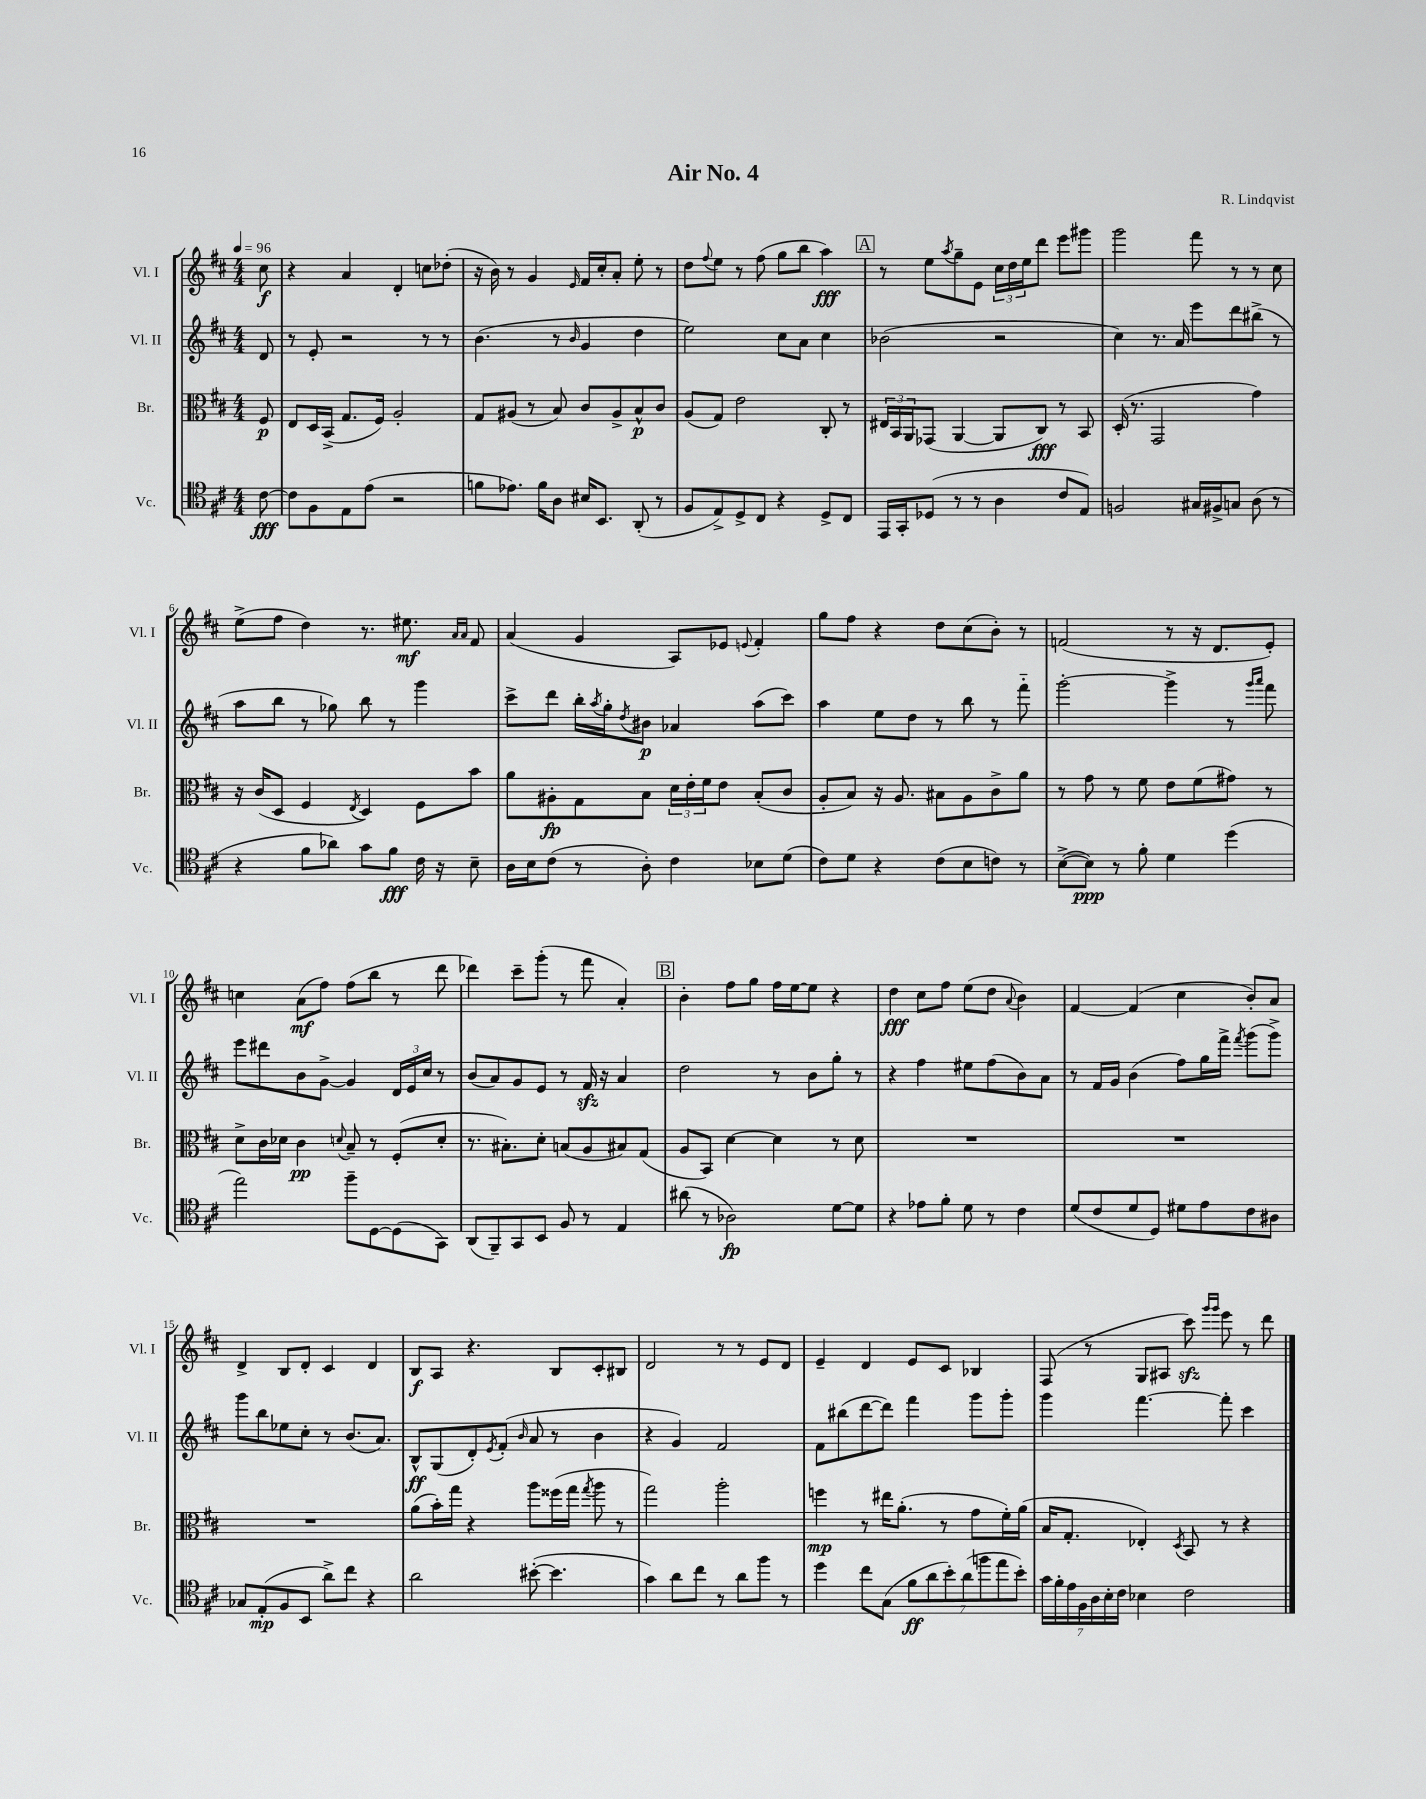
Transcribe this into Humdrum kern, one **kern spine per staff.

**kern	**dynam	**kern	**dynam	**kern	**dynam	**kern	**dynam
*part4	*part4	*part3	*part3	*part2	*part2	*part1	*part1
*staff4	*staff4	*staff3	*staff3	*staff2	*staff2	*staff1	*staff1
*I"Vc.	*	*I"Br.	*	*I"Vl. II	*	*I"Vl. I	*
*I'Vc.	*	*I'Br.	*	*I'Vl. II	*	*I'Vl. I	*
*clefC4	*	*clefC3	*	*clefG2	*	*clefG2	*
*k[f#c#]	*	*k[f#c#]	*	*k[f#c#]	*	*k[f#c#]	*
*M4/4	*	*M4/4	*	*M4/4	*	*M4/4	*
*MM96	*	*MM96	*	*MM96	*	*MM96	*
=	=	=	=	=	=	=	=
[8c#\	fff	8F#/	p	8d/	.	8cc#\	f
=1	=1	=1	=1	=1	=1	=1	=1
8c#\L]	.	8E/L	.	8r	.	4r	.
8F#\	.	16D/L	.	8e'/	.	.	.
.	.	(16BB^/JJ	.	.	.	.	.
8E\	.	8.G/L	.	2r	.	4a/	.
(8e\J	.	.	.	.	.	.	.
.	.	16F#/Jk)	.	.	.	.	.
2r	.	2A'/	.	.	.	4d'/	.
.	.	.	.	8r	.	8ccn\L	.
.	.	.	.	8r	.	(8dd-X'\J	.
=2	=2	=2	=2	=2	=2	=2	=2
8fn\L	.	8G/L	.	(4.b\	.	16r	.
.	.	.	.	.	.	16b\)	.
8.e-X\J)	.	(8A#X/J	.	.	.	8r	.
.	.	8r	.	.	.	4g/	.
16f\KL	.	.	.	.	.	.	.
8A\J	.	8B/)	.	8r	.	.	.
.	.	.	.	16qqb/	.	16qqe/	.
16B#X/KL	.	8c#/L	.	4g/	.	16f#/LL	.
8.BB/J	.	.	.	.	.	16cc#'/J	.
.	.	8A#^/	.	.	.	8a'/J	.
(8AA'/	.	8B^^/	p	4dd\	.	8ee'\	.
8r	.	8c#/J	.	.	.	8r	.
=3	=3	=3	=3	=3	=3	=3	=3
8F#/L	.	(8A/L	.	2ee\)	.	8dd\L	.
.	.	.	.	.	.	8qqff#/	.
8E^/)	.	8G/J)	.	.	.	8ee\J	.
8D^/	.	2e\	.	.	.	8r	.
8C#/J	.	.	.	.	.	(8ff#\	.
4r	.	.	.	8cc#\L	.	8gg\L	.
.	.	.	.	8a\J	.	8bb\J	.
8D^/L	.	8C#'/	.	4cc#\	.	4aa\)	fff
8C#/J	.	8r	.	.	.	.	.
!!LO:REH:place=s1:t=A
=4	=4	=4	=4	=4	=4	=4	=4
16EE/LL	.	24E#X/LL	.	(2b-X\	.	8r	.
.	.	24BB/	.	.	.	.	.
16GG'/J	.	.	.	.	.	.	.
.	.	24AA/J	.	.	.	.	.
(8D-X/J	.	(8GG-X/J	.	.	.	8ee\L	.
.	.	.	.	.	.	8qaa/	.
8r	.	[4AA/	.	.	.	8gg~\	.
8r	.	.	.	.	.	8e\J	.
4A\	.	8AA/L]	.	2r	.	24cc#\LL	.
.	.	.	.	.	.	24dd\	.
.	.	.	.	.	.	24ee\J	.
.	.	8C#/J)	fff	.	.	8ddd\J	.
8c#/L	.	8r	.	.	.	8eee\L	.
8E/J)	.	8BB/	.	.	.	8ggg#X\J	.
=5	=5	=5	=5	=5	=5	=5	=5
2Fn/	.	(16D'/	.	4cc#\)	.	2ggg\	.
.	.	8.r	.	.	.	.	.
.	.	2GG/	.	8.r	.	.	.
.	.	.	.	16a/	.	.	.
16G#X/LL	.	.	.	8eee\L	.	8fff#\	.
16F#X^/J	.	.	.	.	.	.	.
8Gn/J	.	.	.	8ddd\	.	8r	.
(8A\	.	4g\)	.	(8bb#X^\J	.	8r	.
8r	.	.	.	8r	.	8cc#\	.
!!LO:LB:g=z
=6	=6	=6	=6	=6	=6	=6	=6
4r	.	16r	.	8aa\L	.	(8ee^\L	.
.	.	(16c#/KL	.	.	.	.	.
.	.	8D/J	.	8bb\J	.	8ff#\J	.
8f#\L	.	4F#/	.	8r	.	4dd\)	.
8a-X\J)	.	.	.	8gg-X\)	.	.	.
.	.	8qE/	.	.	.	.	.
8g\L	.	4D/)	.	8bb\	.	8.r	.
8f#\J	fff	.	.	8r	.	.	.
.	.	.	.	.	.	8.ee#X\	mf
16c#\	.	8F#\L	.	4ggg\	.	.	.
16r	.	.	.	.	.	.	.
.	.	.	.	.	.	16qqa/LL	.
.	.	.	.	.	.	16qqa/JJ	.
8B~\	.	8b\J	.	.	.	8f#/	.
=7	=7	=7	=7	=7	=7	=7	=7
16A\LL	.	8a\L	.	8ccc#^\L	.	(4a/	.
16B\J	.	.	.	.	.	.	.
(8c#\J	.	8A#X'\	fp	8ddd\J	.	.	.
8r	.	8G\	.	16bb'\LL	.	4g/	.
.	.	.	.	8qaa/	.	.	.
.	.	.	.	16gg'\J	.	.	.
.	.	.	.	8qdd/	.	.	.
8A'\)	.	8B\J	.	8b#X\J	p	.	.
4c#\	.	24d\LL	.	4a-X/	.	8A/L)	.
.	.	24e'\	.	.	.	.	.
.	.	24f#\J	.	.	.	.	.
.	.	8e\J	.	.	.	8e-X/J	.
.	.	.	.	.	.	8qqen/	.
8B-X\L	.	(8B'/L	.	(8aa\L	.	4f#'/	.
(8d\J	.	8c#/J	.	8ccc#\J)	.	.	.
=8	=8	=8	=8	=8	=8	=8	=8
8c#\L)	.	8A'/L	.	4aa\	.	8gg\L	.
8d\J	.	8B/J)	.	.	.	8ff#\J	.
4r	.	16r	.	8ee\L	.	4r	.
.	.	8.A/	.	.	.	.	.
.	.	.	.	8dd\J	.	.	.
(8c#\L	.	8B#X\L	.	8r	.	8dd\L	.
8B\	.	8A\	.	8bb\	.	(8cc#\	.
8cn\J)	.	8c#^\	.	8r	.	8b'\J)	.
8r	.	8a\J	.	8fff#\	.	8r	.
=9	=9	=9	=9	=9	=9	=9	=9
([8B^\L	.	8r	.	[2ggg'\	.	(2fn/	.
8B\J])	ppp	8g\	.	.	.	.	.
8r	.	8r	.	.	.	.	.
8f#'\	.	8f#\	.	.	.	.	.
4d\	.	8e\L	.	4ggg^\]	.	8r	.
.	.	(8f#\	.	.	.	16r	.
.	.	.	.	.	.	8.d/L	.
(4dd\	.	8g#X\J)	.	8r	.	.	.
.	.	.	.	16qqggg/LL	.	.	.
.	.	.	.	16qqaaa/JJ	.	.	.
.	.	8r	.	8fff#\	.	8e'/J)	.
!!LO:LB:g=z
=10	=10	=10	=10	=10	=10	=10	=10
2ee\)	.	8d^\L	.	8eee\L	.	4ccn\	.
.	.	16c#\L	.	8ddd#X\	.	.	.
.	.	16d-X\JJ	.	.	.	.	.
.	.	4c#\	pp	8b\	.	(8a\L	mf
.	.	.	.	[8g^\J	.	8ff#\J)	.
.	.	8qqdn/	.	.	.	.	.
8ff#~\L	.	8B~/	.	4g/]	.	(8ff#\L	.
[8D\	.	8r	.	.	.	8bb\J	.
(8D\]	.	(8F#'/L	.	24d/LL	.	8r	.
.	.	.	.	24e/	.	.	.
.	.	.	.	24cc#/JJ	.	.	.
8GG\J)	.	8d'/J	.	8r	.	8ddd\	.
=11	=11	=11	=11	=11	=11	=11	=11
(8AA/L	.	8.r	.	(8b/L	.	4ddd-X\)	.
8FF#~/)	.	.	.	8a/)	.	.	.
.	.	8.B#X'\L)	.	.	.	.	.
8GG/	.	.	.	8g/	.	8ccc#~\L	.
8BB/J	.	8d'\J	.	8e/J	.	(8ggg'\J	.
8F#/	.	(8Bn/L	.	8r	.	8r	.
8r	.	8A/	.	16f#zz/	.	8fff#\	.
.	.	.	.	16r	.	.	.
4E/	.	8B#X/)	.	4a/	.	4a'/)	.
.	.	(8G/J	.	.	.	.	.
!!LO:REH:place=s1:t=B
=12	=12	=12	=12	=12	=12	=12	=12
(8a#X\	.	8A/L	.	2dd\	.	4b'\	.
8r	.	8BB/J)	.	.	.	.	.
2A-X\)	fp	[4d\	.	.	.	8ff#\L	.
.	.	.	.	.	.	8gg\J	.
.	.	4d\]	.	8r	.	16ff#\LL	.
.	.	.	.	.	.	[16ee\J	.
.	.	.	.	8b\L	.	8ee\J]	.
[8d\L	.	8r	.	8gg'\J	.	4r	.
8d\J]	.	8d\	.	8r	.	.	.
=13	=13	=13	=13	=13	=13	=13	=13
4r	.	1r	.	4r	.	4dd\	fff
8e-X\L	.	.	.	4ff#\	.	8cc#\L	.
8f#'\J	.	.	.	.	.	8ff#\J	.
8d\	.	.	.	8ee#X\L	.	(8ee\L	.
8r	.	.	.	(8ff#\	.	8dd\J	.
.	.	.	.	.	.	8qqa/	.
4c#\	.	.	.	8b\)	.	4b\)	.
.	.	.	.	8a\J	.	.	.
=14	=14	=14	=14	=14	=14	=14	=14
(8d/L	.	1r	.	8r	.	[4f#/	.
8c#/	.	.	.	16f#/LL	.	.	.
.	.	.	.	16g/JJ	.	.	.
8d/	.	.	.	(4b\	.	(4f#/]	.
8D/J)	.	.	.	.	.	.	.
8d#X\L	.	.	.	8ff#\L)	.	4cc#\	.
8e\	.	.	.	16gg\L	.	.	.
.	.	.	.	16fff#^\JJ	.	.	.
.	.	.	.	8qfff#/	.	.	.
8c#\	.	.	.	(8ggg\L	.	8b'/L)	.
8A#X\J	.	.	.	8ggg^\J)	.	8a/J	.
!!LO:LB:g=z
=15	=15	=15	=15	=15	=15	=15	=15
8G-X/L	.	1r	.	8ggg\L	.	4d^/	.
(8E'/	mp	.	.	8bb\	.	.	.
8F#/	.	.	.	8ee-X\	.	8B/L	.
8BB/J	.	.	.	8cc#'\J	.	8d'/J	.
8a^\L)	.	.	.	8r	.	4c#/	.
8cc#\J	.	.	.	(8.b/L	.	.	.
4r	.	.	.	.	.	4d/	.
.	.	.	.	8.a/J)	.	.	.
=16	=16	=16	=16	=16	=16	=16	=16
2a\	.	(8a\L	.	8B^^/L	ff	8B/L	f
.	.	16b'\L)	.	(8G/	.	8A/J	.
.	.	16gg\JJ	.	.	.	.	.
.	.	4r	.	8d'/)	.	4.r	.
.	.	.	.	8qe/	.	.	.
.	.	.	.	(8f#'/J	.	.	.
.	.	.	.	16qqb/	.	.	.
([8b#X'\	.	8aa\L	.	8a/	.	.	.
4.b#\]	.	(16ff##X\L	.	8r	.	8B/L	.
.	.	16gg\JJ	.	.	.	.	.
.	.	8qgg/	.	.	.	.	.
.	.	8aa\	.	4b\	.	8c#'/	.
.	.	8r	.	.	.	8B#X/J	.
=17	=17	=17	=17	=17	=17	=17	=17
4g\)	.	2gg\)	.	4r	.	2d/	.
8a\L	.	.	.	4g/)	.	.	.
8cc#\J	.	.	.	.	.	.	.
8r	.	2aa'\	.	2f#/	.	8r	.
8a\L	.	.	.	.	.	8r	.
8ff#\J	.	.	.	.	.	8e/L	.
8r	.	.	.	.	.	8d/J	.
=18	=18	=18	=18	=18	=18	=18	=18
4dd\	.	4ffn\	mp	8f#\L	.	4e~/	.
.	.	.	.	(8bb#X\	.	.	.
8cc#\L	.	8r	.	[8ddd\	.	4d/	.
(8G\J	.	16ee#X\KL	.	8ddd\J])	.	.	.
.	.	(8.a'\J	.	.	.	.	.
14f#\L	ff	.	.	4fff#\	.	8e/L	.
14a\	.	.	.	.	.	.	.
.	.	8r	.	.	.	8c#/J	.
14b'\)	.	.	.	.	.	.	.
(14a\	.	.	.	.	.	.	.
.	.	8g\L	.	8ggg\L	.	4B-X/	.
14ffn\	.	.	.	.	.	.	.
14ee\	.	.	.	.	.	.	.
.	.	16f#'\L)	.	8ggg'\J	.	.	.
14b'\J)	.	.	.	.	.	.	.
.	.	(16a\JJ	.	.	.	.	.
=19	=19	=19	=19	=19	=19	=19	=19
28g\LL	.	16B/KL	.	4ggg\	.	(8F#/	.
28f#'\	.	.	.	.	.	.	.
.	.	8.G'/J	.	.	.	.	.
28e\	.	.	.	.	.	.	.
28F#\	.	.	.	.	.	.	.
.	.	.	.	.	.	8r	.
28A\	.	.	.	.	.	.	.
28B'\	.	.	.	.	.	.	.
28c#\JJ	.	.	.	.	.	.	.
4B-X\	.	4E-X'/)	.	[4.fff#\	.	8G/L	.
.	.	.	.	.	.	8A#X/J	.
.	.	8qD/	.	.	.	.	.
2c#\	.	8BB/	.	.	.	8ccc#zz\)	.
.	.	.	.	.	.	16qqggg/LL	.
.	.	.	.	.	.	16qqggg/JJ	.
.	.	8r	.	8fff#'\]	.	8eee\	.
.	.	4r	.	4ccc#\	.	8r	.
.	.	.	.	.	.	8ddd\	.
==	==	==	==	==	==	==	==
*-	*-	*-	*-	*-	*-	*-	*-
